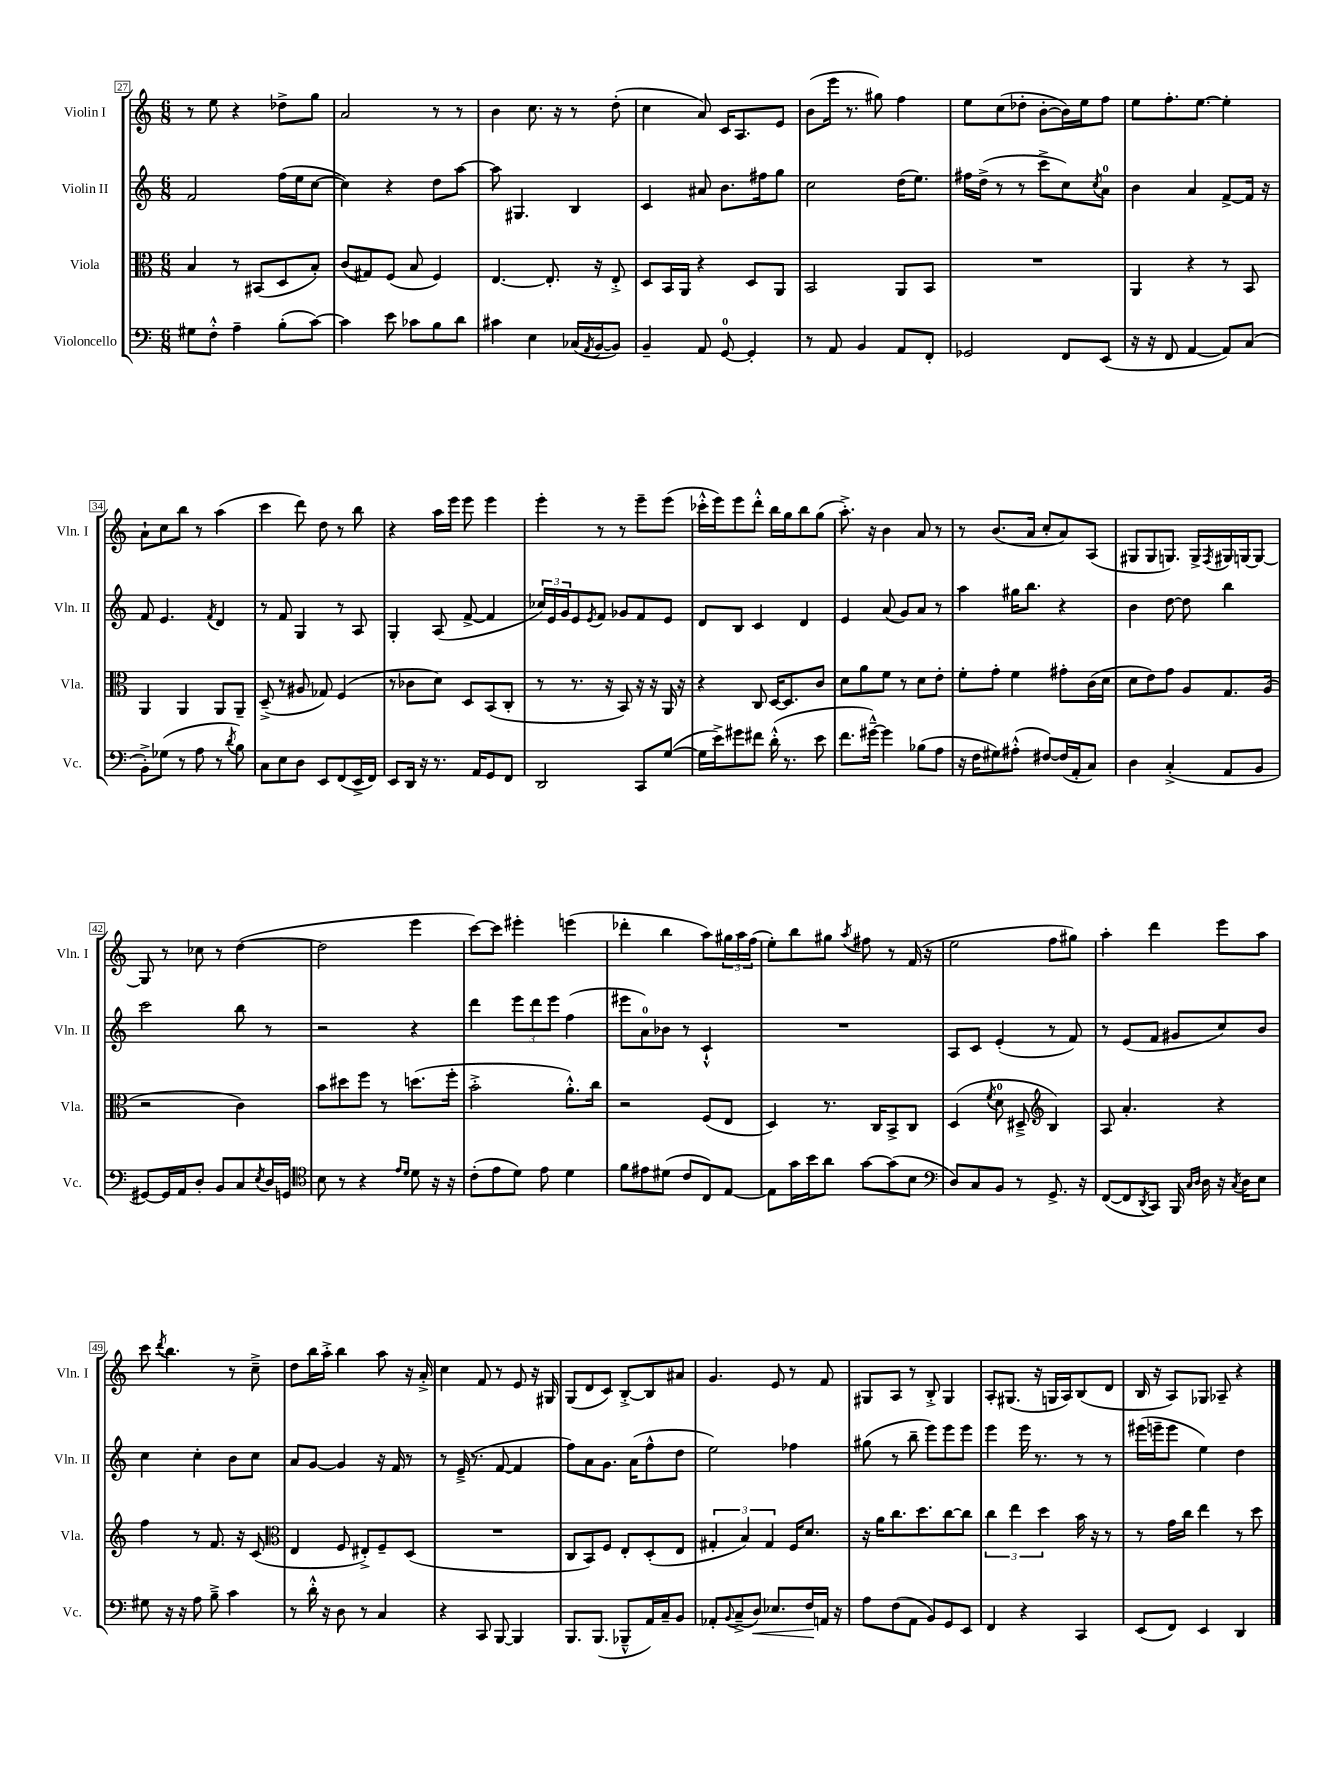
<<
\new StaffGroup <<
\new Staff = "s0" \with { instrumentName = "Violin I" shortInstrumentName = "Vln. I" } {
    \clef treble \key c \major \numericTimeSignature \time 6/8
    r8 e''8 r4 des''8-> g''8 |
    a'2 r8 r8 |
    b'4 c''8. r16 r8 d''8-.( |
    c''4 a'8) c'16 a8. e'8 |
    b'8( e'''16 r8. gis''8) f''4 |
    e''8 c''8( des''8-. b'8~-. b'16) e''16 f''8 |
    e''8 f''8.-. e''8.~ e''4-. |
    a'8-! c''8 b''8 r8 a''4( |
    c'''4 d'''8) d''8 r8 b''8 |
    r4 a''16 e'''16 e'''8 e'''4 |
    e'''4-. r8 r8 e'''8-- e'''8( |
    ces'''16-.-^ e'''16) e'''8 d'''8-.-^ b''16 g''16 b''8 g''8( |
    a''8.-.->) r16 b'4 a'8 r8 |
    r8 b'8.( a'16 c''8-. a'8) a8( |
    gis8 gis8 g8.) g16-> \acciaccatura { f8 } gis16 g16~ g8~ |
    g8 r8 ces''8 r8 d''4~( |
    d''2 e'''4 |
    c'''8~) c'''8 eis'''4-. e'''4( |
    des'''4-. b''4 a''8) \tuplet 3/2 { gis''16 a''16 f''16( } |
    e''8-.) b''8 gis''8 \acciaccatura { a''8 } fis''8 r8 f'16( r16 |
    e''2 f''8 gis''8) |
    a''4-. d'''4 e'''8 a''8 |
    c'''8 \acciaccatura { d'''8 } b''4. r8 c''8---> |
    d''8 b''16 a''16-.-> b''4 a''8 r16 a'16-.-> |
    c''4 f'8 r8 e'8 r16 gis16 |
    g8( d'8 c'8) b8~-.-> b8 ais'8 |
    g'4. e'8 r8 f'8 |
    gis8 a8 r8 b8-.-> gis4 |
    a8-. gis8.( r16 g16 a16) b8( d'8 |
    b16 r16 a8) ges8 aes8-- r4 \bar "|." |
}
\new Staff = "s1" \with { instrumentName = "Violin II" shortInstrumentName = "Vln. II" } {
    \clef treble \key c \major \numericTimeSignature \time 6/8
    f'2 f''16( e''16 c''8~ |
    c''4) r4 d''8 a''8~ |
    a''8 gis4. b4 |
    c'4 ais'8 b'8. fis''16 g''8 |
    c''2 d''16( e''8.) |
    fis''16 d''16->( r8 r8 c'''8-> c''8) \acciaccatura { c''8 } a'8-0 |
    b'4 a'4 f'8~-> f'16 r16 |
    f'8 e'4. \acciaccatura { f'8 } d'4 |
    r8 f'8 g4 r8 a8 |
    g4-. a8( f'8~-> f'4 |
    \tuplet 3/2 { ces''16) e'16 g'16 } e'8 \acciaccatura { e'8 } f'8 ges'8 f'8 e'8 |
    d'8 b8 c'4 d'4 |
    e'4 a'8( g'8) a'8 r8 |
    a''4 gis''16 b''8. r4 |
    b'4 d''8~ d''8 b''4 |
    c'''2 b''8 r8 |
    r2 r4 |
    d'''4 \tuplet 3/2 { e'''8 d'''8 e'''8 } f''4( |
    eis'''8 a'8-0) bes'8 r8 c'4-!-^ |
    R2. |
    a8 c'8 e'4-.( r8 f'8) |
    r8 e'8( f'8 gis'8 c''8) b'8 |
    c''4 c''4-. b'8 c''8 |
    a'8 g'8~ g'4 r16 f'16 r8 |
    r8 e'16--->( r8. f'8~ f'4 |
    f''8) a'8 g'8. a'16( f''8-^ d''8 |
    e''2) fes''4 |
    gis''8( r8 b''8-- e'''8) e'''8 e'''8 |
    e'''4 e'''16 r8. r8 r8 |
    eis'''16( e'''16-- e'''8 e''4) d''4 \bar "|." |
}
\new Staff = "s2" \with { instrumentName = "Viola" shortInstrumentName = "Vla." } {
    \clef alto \key c \major \numericTimeSignature \time 6/8
    b4 r8 bis,8( d8 b8-.) |
    c'8( gis8) f8( b8 f4) |
    e4.~ e8.-. r16 e8-.-> |
    d8 b,16 a,16 r4 d8 a,8 |
    b,2 a,8 b,8 |
    R2. |
    a,4 r4 r8 b,8 |
    a,4 a,4 a,8 a,8-- |
    d8--->( r8 ais8 ges8) f4( |
    r8 ces'8 d'8) d8 b,8( c8-. |
    r8 r8. r16 b,8) r16 r16 a,16 r16 |
    r4 c8 d16~ d8. c'8 |
    d'8 a'8 f'8 r8 d'8 e'8-. |
    f'8-. g'8-. f'4 gis'8-. c'16( d'16 |
    d'8 e'8) g'8 a8 g8. a16( |
    r2 c'4) |
    b'8 dis''8 f''8 r8 d''8.( f''16-. |
    b'2-.-> a'8.-.-^) c''16 |
    r2 f8( e8 |
    d4) r8. c16 b,8-> c8 |
    d4( \acciaccatura { f'8 } d'8-0 dis8---> \clef treble b4) |
    a8 a'4.-. r4 |
    f''4 r8 f'8. r16 c'8( |
    \clef alto e4 f8 eis8-.->) f8-- d8( |
    R2. |
    c8 b,8) f8 e8-. d8-.( e8 |
    \tuplet 3/2 { gis4-. b4) gis4 } f16 d'8. |
    r16 a'16 c''8. d''8. c''8~ c''8 |
    \tuplet 3/2 { c''4 e''4 d''4 } b'16 r16 r8 |
    r8 g'16 c''16 e''4 r8 d''8 \bar "|." |
}
\new Staff = "s3" \with { instrumentName = "Violoncello" shortInstrumentName = "Vc." } {
    \clef bass \key c \major \numericTimeSignature \time 6/8
    gis8 f8-.-^ a4-- b8-.( c'8~) |
    c'4 e'8 ces'8 b8 d'8 |
    cis'4 e4 ces16( \acciaccatura { a,8 } b,16~ b,8) |
    b,4-- a,8 g,8-0~ g,4-. |
    r8 a,8 b,4 a,8 f,8-. |
    ges,2 f,8 e,8( |
    r16 r16 f,8 a,4~ a,8) c8( |
    b,8-.->) ges8( r8 a8 r8 \acciaccatura { d'8 } b8) |
    c8 e8 d8 e,8 f,8( e,16-> f,16) |
    e,8 d,16 r16 r8. a,16 g,8 f,8 |
    d,2 c,8 g8~( |
    g16 e'16->) gis'8 fis'8 d'16-.-^( r8. e'8 |
    f'8. gis'16~---^) gis'4 bes8( a8 |
    r16 f16 gis8) ais8-.-^( fis8~) fis16( a,16-. c8) |
    d4 c4-.->( a,8 b,8 |
    gis,8~) gis,16 a,16 d8-. b,8 c8 \acciaccatura { e8 } d16 g,16 |
    \clef tenor b8 r8 r4 \grace { e'16 d'16 } d'8 r16 r16 |
    c'8-.( e'8 d'8) e'8 d'4 |
    f'8 eis'8 dis'8( c'8 c8) e8~ |
    e8 g'16 b'16 a'8 g'8~ g'8( b8 |
    \clef bass d8) c8 b,8 r8 g,8.-> r16 |
    f,8~( f,8 \acciaccatura { d,8 } c,8) b,,16 \grace { c16 d16 } d16 r16 \acciaccatura { c8 } d16 e8 |
    gis8 r16 r16 a8 b8---> c'4 |
    r8 d'16-.-^ r16 d8 r8 c4 |
    r4 c,8 b,,8~ b,,4 |
    b,,8. b,,8.( bes,,8---^ a,16) c16-- b,8 |
    aes,8-. \appoggiatura { b,8 } c8--->( d8\<) ees8. f16\! a,16 r16 |
    a8 f8( a,8 b,8) g,8 e,8 |
    f,4 r4 c,4 |
    e,8( f,8) e,4 d,4 \bar "|." |
}
>>
>>
\layout { \context { \Score currentBarNumber = #27 \override BarNumber.stencil = #(make-stencil-boxer 0.1 0.3 ly:text-interface::print) } }
